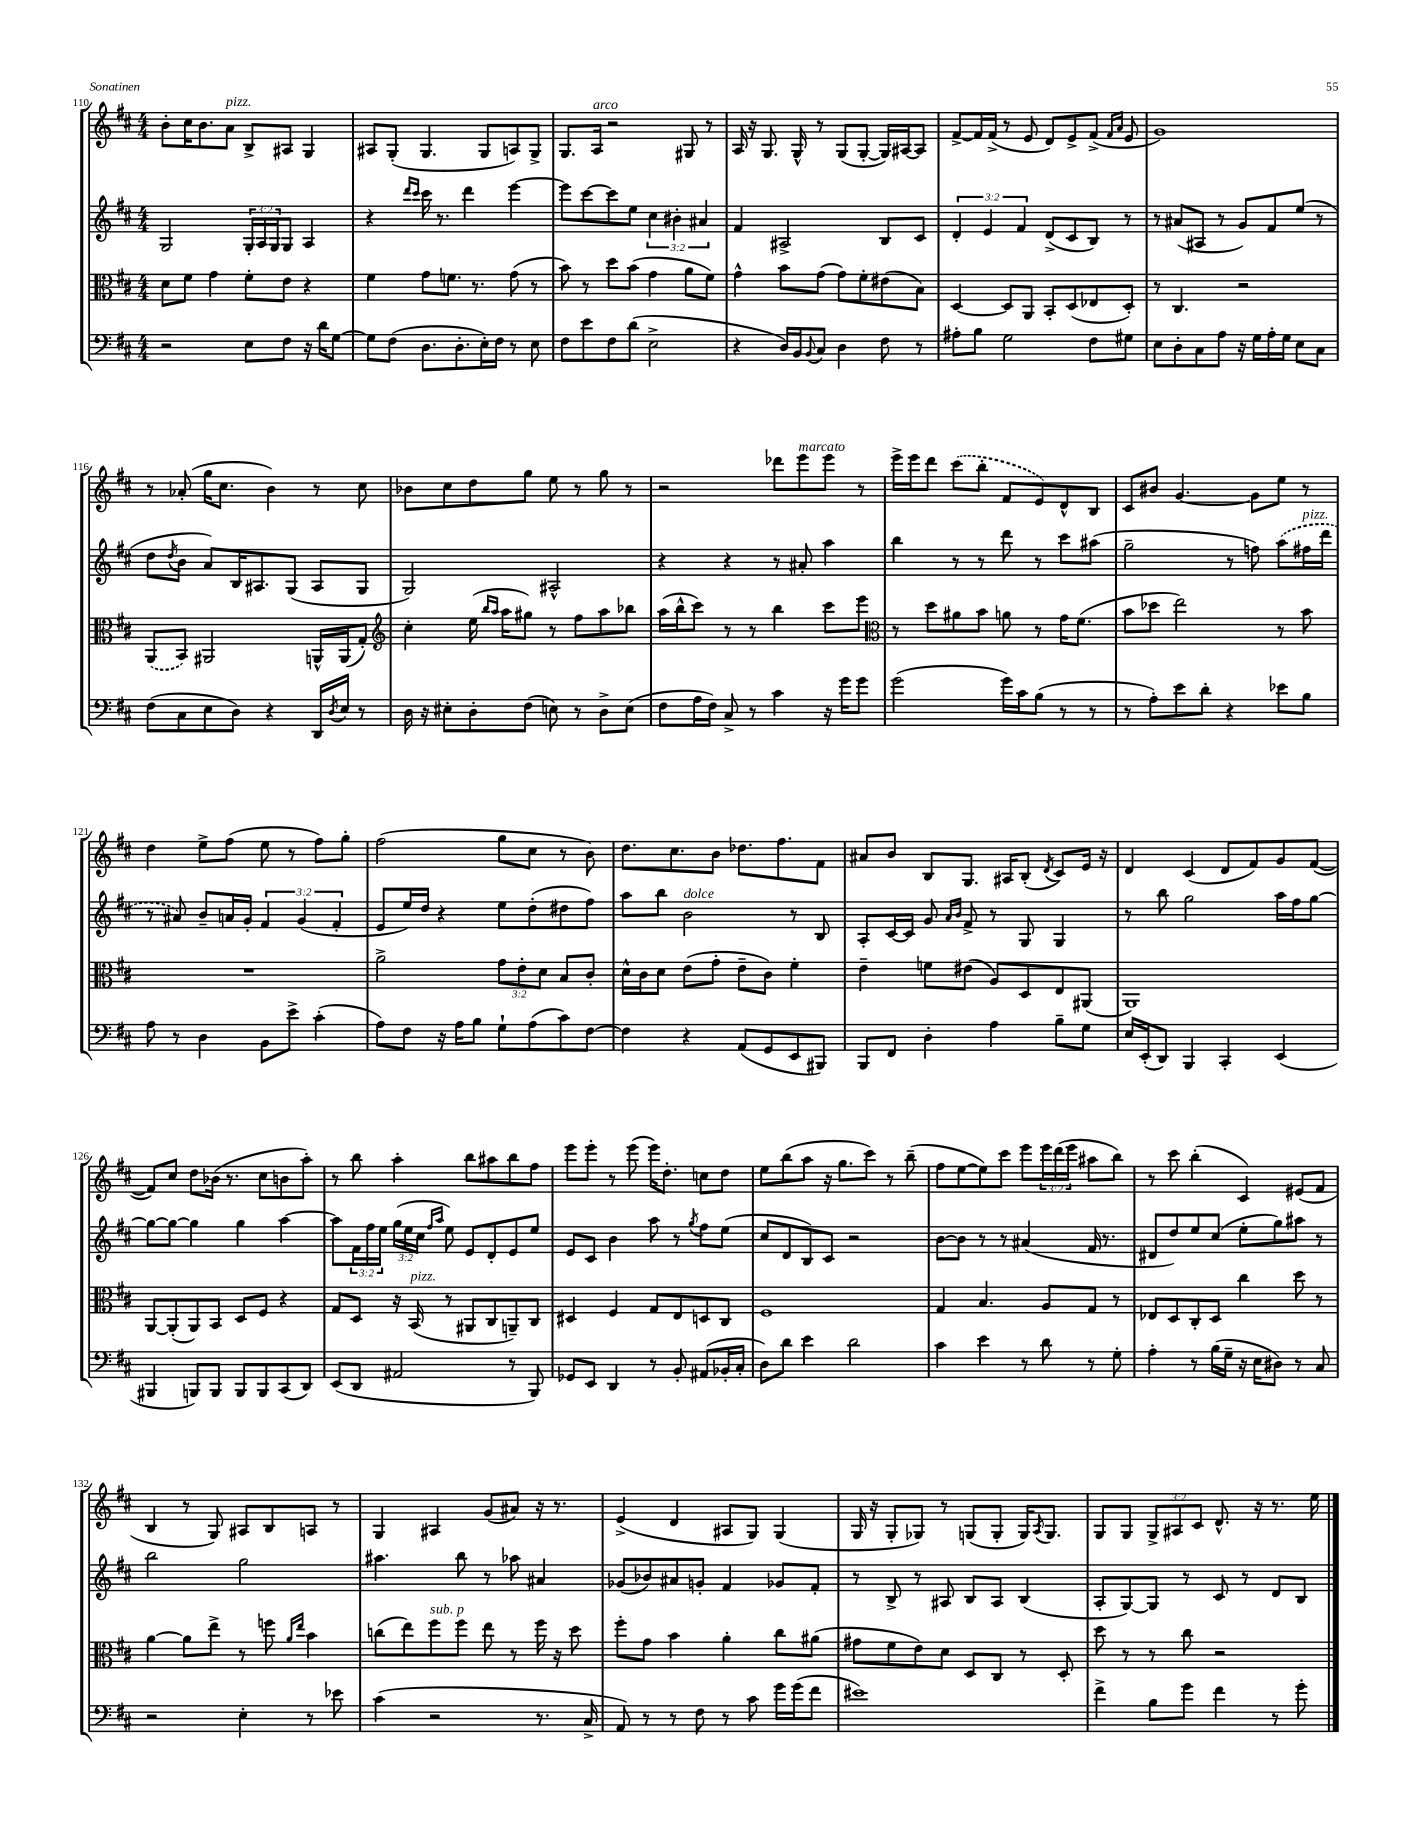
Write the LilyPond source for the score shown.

<<
\new StaffGroup <<
\new Staff = "s0" {
    \clef treble \key d \major \numericTimeSignature \time 4/4 \override Staff.TupletNumber.text = #tuplet-number::calc-fraction-text
    b'8-. cis''16 b'8. a'8^\markup { \italic "pizz." } b8-> ais8 g4 |
    ais8 g8-.( g4. g8 a8) g8-> |
    g8. a16^\markup { \italic "arco" } r2 gis8 r8 |
    a16 r16 g8. g16-^ r8 g8( g8~-. g16) ais16~ ais8 |
    fis'8~-> fis'16 fis'16->( r8 e'8 d'8) e'8-> fis'8->( \grace { fis'16 a'16 } e'8 |
    g'1) |
    r8 aes'8-.( g''16 cis''8. b'4) r8 cis''8 |
    bes'8 cis''8 d''8 g''8 e''8 r8 g''8 r8 |
    r2 des'''8 e'''8^\markup { \italic "marcato" } e'''8 r8 |
    e'''16-> e'''16 d'''8 \once \slurDashed cis'''8( b''8-. fis'8 e'8) d'8-^ b8 |
    cis'8 bis'8 g'4.~ g'8 e''8 r8 |
    d''4 e''8-> fis''8( e''8 r8 fis''8) g''8-. |
    fis''2( g''8 cis''8 r8 b'8) |
    d''8. cis''8. b'8 des''8. fis''8. fis'8 |
    ais'8 b'8 b8 g8. ais16 b8-.( \acciaccatura { d'8 } cis'8) e'16 r16 |
    d'4 cis'4( d'8 fis'8) g'8 fis'8~( |
    fis'8) cis''8 d''8 bes'16( r8. cis''8 b'8 a''8-.) |
    r8 b''8 a''4-. b''8 ais''8 b''8 fis''8 |
    e'''8 e'''8-. r8 e'''8( e'''16) d''8.-. c''8 d''8 |
    e''8 b''8( a''8 r16 g''8. cis'''8) r8 b''8--( |
    fis''8 e''8~ e''8) cis'''8 e'''8 \tuplet 3/2 { e'''16 d'''16( e'''16 } ais''8 b''8) |
    r8 cis'''8 b''4-.( cis'4) eis'8( fis'8 |
    b4 r8 g8) ais8 b8 a8 r8 |
    g4 ais4 g'8( ais'8) r16 r8. |
    e'4->( d'4 ais8 g8) g4( |
    g16 r16 g8-. ges8) r8 g8( g8-. g16) \acciaccatura { a8 } g8. |
    g8 g8 \tuplet 3/2 { g8-> ais8 cis'8 } d'8.-^ r16 r8. e''16 \bar "|." |
}
\new Staff = "s1" {
    \clef treble \key d \major \numericTimeSignature \time 4/4 \override Staff.TupletNumber.text = #tuplet-number::calc-fraction-text
    g2 \tuplet 3/2 { g16-. a16 g16 } g8 a4 |
    r4 \grace { d'''16 cis'''16 } cis'''16 r8. d'''4 e'''4~ |
    e'''8 cis'''8~ cis'''8 e''8 \tuplet 3/2 { cis''4 bis'4-. ais'4 } |
    fis'4 ais2-> b8 cis'8 |
    \tuplet 3/2 { d'4-. e'4 fis'4 } d'8->( cis'8 b8) r8 |
    r8 ais'8( ais8 r8 g'8) fis'8 e''8( r8 |
    d''8 \acciaccatura { d''8 } b'8 a'8) b16 ais8. g8( ais8 g8 |
    g2) ais2-^ |
    r4 r4 r8 ais'8-. a''4 |
    b''4 r8 r8 d'''8 r8 cis'''8 ais''8( |
    g''2-- r8 f''8) \once \slurDashed a''8( fis''16^\markup { \italic "pizz." } d'''16 |
    r8 ais'8) b'8-- a'16 g'16-. \tuplet 3/2 { fis'4 g'4( fis'4-. } |
    e'8 e''16) d''16 r4 e''8 d''8-.( dis''8 fis''8) |
    a''8 b''8 b'2^\markup { \italic "dolce" } r8 b8 |
    a8-. cis'16~ cis'16 g'8 \grace { a'16 b'16 } fis'8-> r8 g8 g4 |
    r8 b''8 g''2 a''16 fis''16 g''8~ |
    g''8~ g''8~ g''4 g''4 a''4~ |
    a''8 \tuplet 3/2 { fis'16 fis''16 e''16 } \tuplet 3/2 { g''16( e''16 cis''16 } \grace { fis''16 a''16 } e''8) e'8 d'8-. e'8 e''8 |
    e'8 cis'8 b'4 a''8 r8 \acciaccatura { g''8 } fis''8 e''8( |
    cis''8 d'8 b8) cis'8 r2 |
    b'8~ b'8 r8 r8 ais'4( fis'16 r8. |
    dis'8 d''8) e''8 cis''8( e''8-. g''8) ais''8 r8 |
    b''2 g''2 |
    ais''4. b''8 r8 aes''8 ais'4 |
    ges'8( bes'8) ais'8 g'8-. fis'4 ges'8 fis'8-. |
    r8 b8-> r8 ais8 b8 ais8 b4( |
    a8-. g8~) g8 r8 cis'8 r8 d'8 b8 \bar "|." |
}
\new Staff = "s2" {
    \clef alto \key d \major \numericTimeSignature \time 4/4 \override Staff.TupletNumber.text = #tuplet-number::calc-fraction-text
    d'8 fis'8 g'4 fis'8-. e'8 r4 |
    fis'4 g'8 f'8. r8. g'8( r8 |
    b'8) r8 d''8 b'8( g'4 a'8 fis'8) |
    g'4-^ b'8 g'8( g'8) fis'8-. eis'8( b8) |
    d4~ d8 a,8 b,8-. d8( ees8 d8-.) |
    r8 cis4. r2 |
    \once \slurDashed a,8( b,8) ais,2 a,16-^ a,16( g8-.) |
    \clef treble cis''4-. e''16( \grace { b''16 a''16 } a''16 gis''8) r8 fis''8 a''8 bes''8 |
    a''16( b''16-^ cis'''8) r8 r8 b''4 cis'''8 e'''8 |
    \clef alto r8 d''8 ais'8 b'8 a'8 r8 g'16 fis'8.( |
    b'8 des''8 e''2) r8 b'8 |
    R1 |
    a'2-> \tuplet 3/2 { g'8 e'8-. d'8 } b8 cis'8-. |
    d'16-^ cis'16 d'8 e'8( g'8-. e'8-- cis'8) fis'4-. |
    e'4-- f'8 eis'8( a8) d8 e8 ais,8( |
    a,1) |
    a,8~ a,8-.( a,8) b,8 d8 fis8 r4 |
    g8 d8 r16 b,16^\markup { \italic "pizz." }( r8 ais,8 cis8 a,8--) cis8 |
    dis4 fis4 g8 e8 d8 cis8 |
    fis1 |
    g4 b4. a8 g8 r8 |
    ees8 d8 cis8-. d8 cis''4 d''8 r8 |
    a'4~ a'8 e''8-> r8 f''8 \grace { a'16 e''16 } b'4 |
    c''8( e''8) fis''8^\markup { \italic "sub. p" } fis''8 e''8 r8 fis''16 r16 d''8 |
    fis''8-. g'8 b'4 a'4-. cis''8 ais'8( |
    gis'8 fis'8 e'8) d'8 d8 cis8 r8 d8-. |
    d''8 r8 r8 cis''8 r2 \bar "|." |
}
\new Staff = "s3" {
    \clef bass \key d \major \numericTimeSignature \time 4/4
    r2 e8 fis8 r16 d'16 g8~ |
    g8 fis8( d8. d8.-. e16-.) fis16 r8 e8 |
    fis8 e'8 fis8 d'8( e2-> |
    r4 d16) b,16 \appoggiatura { b,8 } cis8 d4 fis8 r8 |
    ais8-. b8 g2 fis8 gis8 |
    e8 d8-. cis8 a8 r16 g16 a16-. g16 e8 cis8 |
    fis8( cis8 e8 d8) r4 d,16 \acciaccatura { d8 } e16 r8 |
    d16 r16 eis8-. d8-. fis8( e8) r8 d8-> e8( |
    fis8 a16 fis16) cis8-> r8 cis'4 r16 g'16 g'8 |
    g'2( g'16) cis'16 b8( r8 r8 |
    r8 a8-.) e'8 d'8-. r4 ees'8 b8 |
    a8 r8 d4 b,8 e'8-> cis'4-.( |
    a8) fis8 r16 a16 b8 g8-! a8( cis'8) fis8~ |
    fis4 r4 a,8( g,8 e,8 bis,,8) |
    b,,8 fis,8 d4-. a4 b8-- g8 |
    e16 e,16-.( d,8) b,,4 cis,4-. e,4( |
    bis,,4 b,,8) b,,8 b,,8 b,,8 cis,8( d,8) |
    e,8( d,8 ais,2 r8 b,,8) |
    ges,8 e,8 d,4 r8 b,8-. ais,8( bes,16-. cis16-. |
    d8) d'8 e'4 d'2 |
    cis'4 e'4 r8 d'8 r8 g8-. |
    a4-. r8 b16( g16-- r16 e16 dis8) r8 cis8 |
    r2 e4-. r8 ees'8 |
    cis'4( r2 r8. cis16-> |
    a,8) r8 r8 fis8 r8 cis'8 g'16 g'16( fis'8 |
    eis'1) |
    fis'4-> b8 g'8 fis'4 r8 g'8-. \bar "|." |
}
>>
>>
\layout { \context { \Score currentBarNumber = #110 } }
